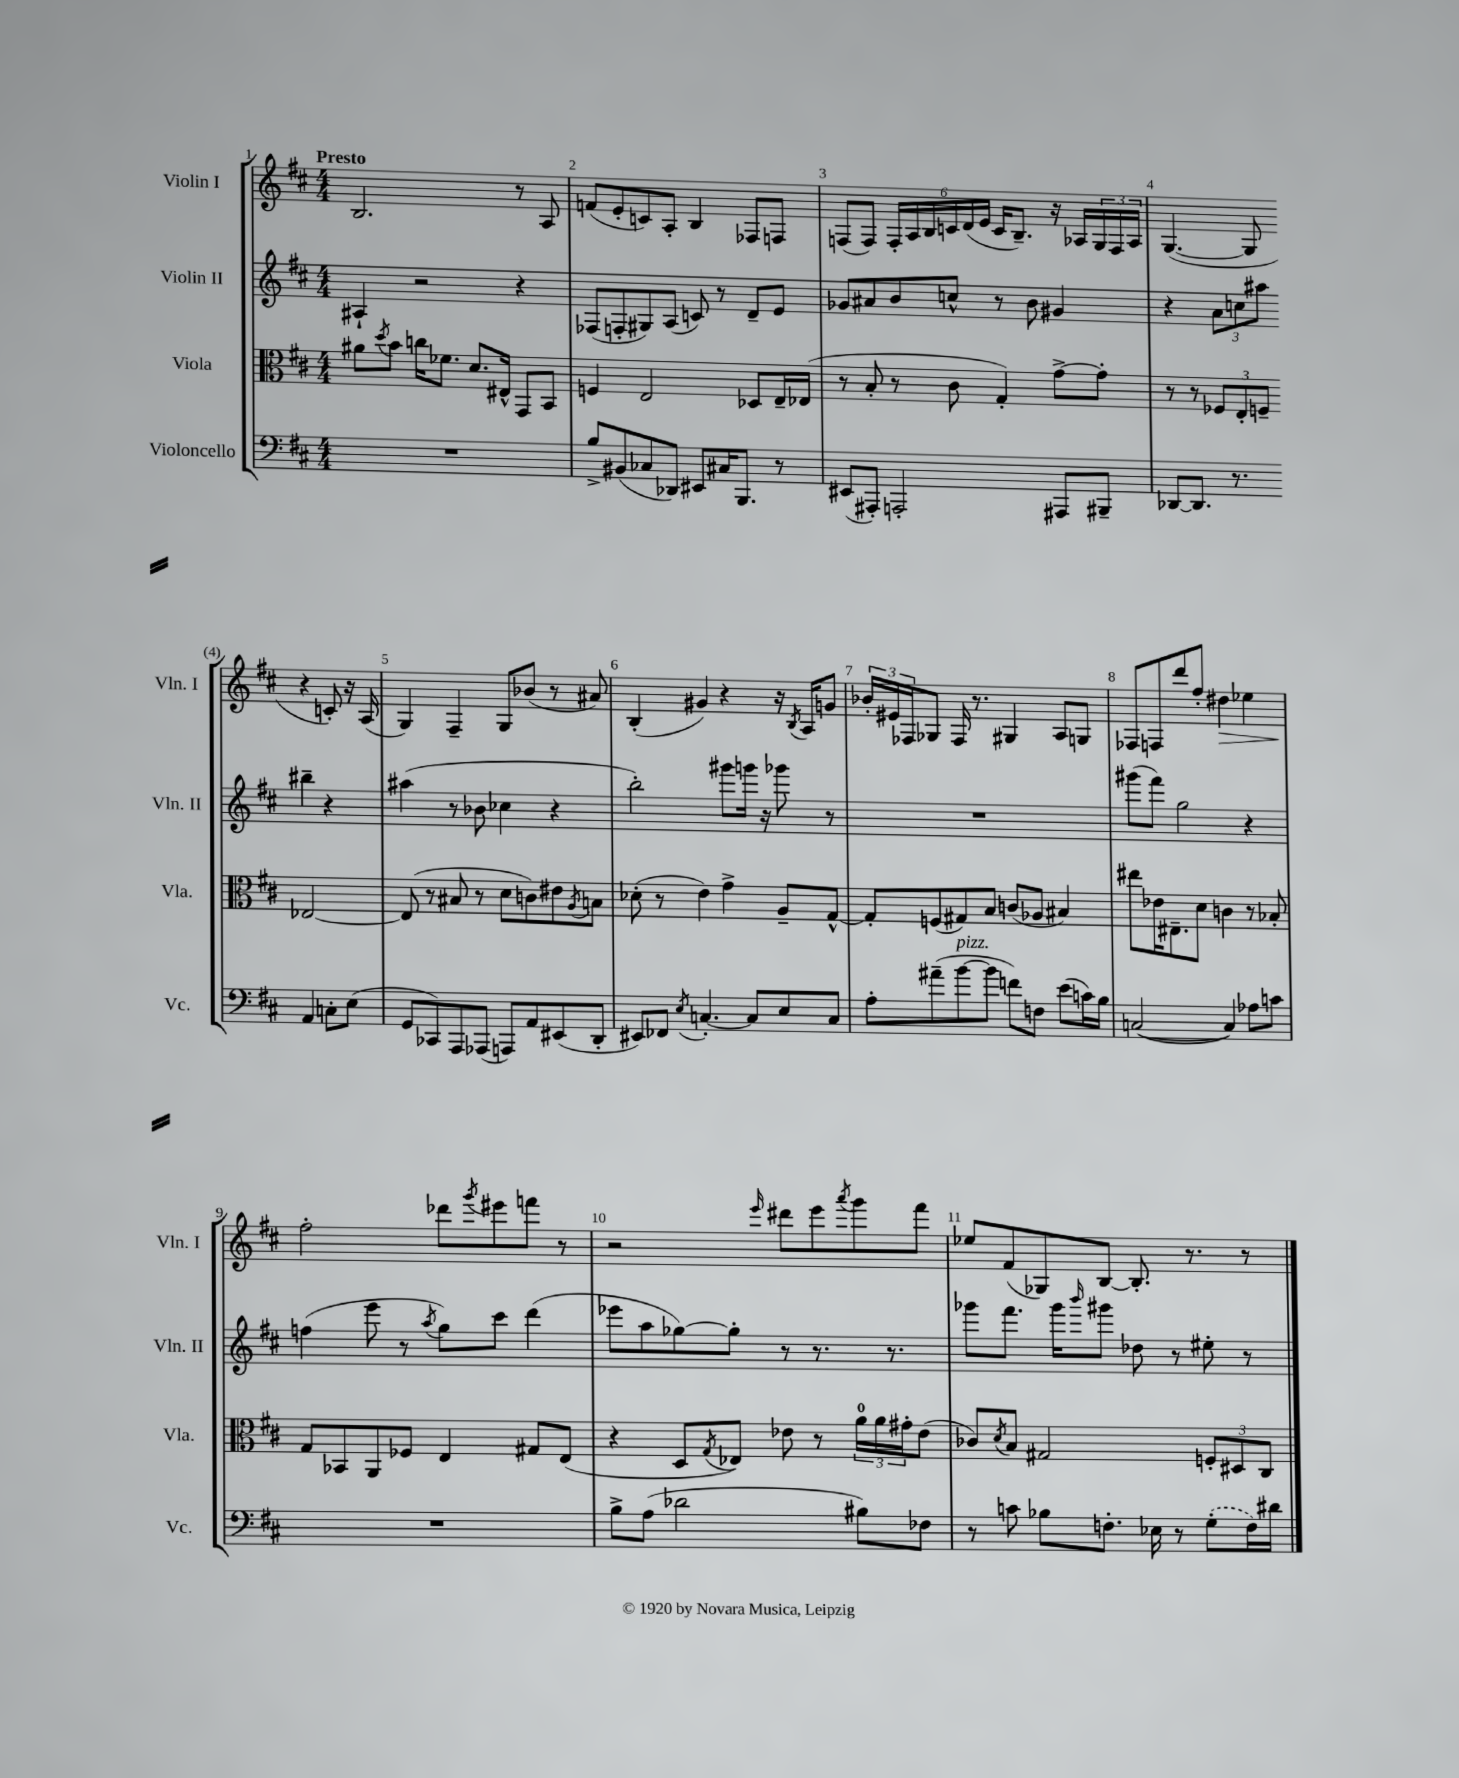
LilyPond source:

<<
\new StaffGroup <<
\new Staff = "s0" \with { instrumentName = "Violin I" shortInstrumentName = "Vln. I" } {
    \clef treble \key d \major \numericTimeSignature \time 4/4 \tempo "Presto"
    b2. r8 a8 |
    f'8( e'8-. c'8) a8-. b4 fes8 f8 |
    f8( f8) \tuplet 6/4 { f16-. a16 b16 c'16 d'16( e'16 } c'16 b8.--) r16 aes16 \tuplet 3/2 { g16 f16 aes16 } |
    g4.~( g8 r4 c'8-.) r16 a16( |
    g4) fis4-- g8 bes'8( r8 ais'8) |
    b4-.( gis'4) r4 r16 \acciaccatura { b8 } a16 g'8 |
    \tuplet 3/2 { bes'16-. eis'16 fes16 } ges8 fes16 r8. gis4 a8 g8 |
    fes8 f8 d'''8 fis''8-. dis''4\> ees''4 |
    fis''2-.\! des'''8 \acciaccatura { g'''8 } eis'''8 f'''8 r8 |
    r2 \grace { e'''16 } dis'''8 e'''8 \acciaccatura { a'''8 } g'''8 fis'''8 |
    ees''8 fis'8( ges8) b8~ b8.-. r8. r8 \bar "|." |
}
\new Staff = "s1" \with { instrumentName = "Violin II" shortInstrumentName = "Vln. II" } {
    \clef treble \key d \major \numericTimeSignature \time 4/4
    ais4-! r2 r4 |
    fes8( f8-. gis8) a8( c'8) r8 d'8-- e'8 |
    ges'8 ais'8 b'8 c''8-^ r8 b'8 gis'4 |
    r4 \tuplet 3/2 { a'8 c''8 ais''8 } bis''4-- r4 |
    ais''4( r8 bes'8 ces''4 r4 |
    b''2-.) gis'''8 g'''16 r16 ges'''8 r8 |
    R1 |
    gis'''8( fis'''8) g''2 r4 |
    f''4( e'''8 r8 \acciaccatura { a''8 } g''8) cis'''8 d'''4( |
    ees'''8 a''8 ges''8~) ges''8-. r8 r8. r8. |
    ges'''8 fis'''8. ges'''16 \grace { b'''16 } gis'''8 des''8 r8 eis''8-. r8 \bar "|." |
}
\new Staff = "s2" \with { instrumentName = "Viola" shortInstrumentName = "Vla." } {
    \clef alto \key d \major \numericTimeSignature \time 4/4
    ais'8 \acciaccatura { d''8 } b'8 c''16 fes'8. d'8. eis16-^ g,8 b,8 |
    f4 e2 des8 e16-- ees16( |
    r8 b8-. r8 cis'8 g4-.) g'8~-> g'8-. |
    r8 r8 \tuplet 3/2 { fes8 e8-. f8-- } ees2~ |
    ees8( r8 bis8 r8 d'8 c'8) eis'8 \acciaccatura { a8 } b8 |
    des'8-.( r8 e'4) g'4-> a8-- g8~-^ |
    g8-. f8( gis8) b8 c'8( aes8 bis4) |
    eis''8 ees'16 eis8.-- d'8 c'4 r8 bes8-. |
    g8 bes,8 a,8 fes8 e4 gis8 e8( |
    r4 d8 \acciaccatura { g8 } ees8) ees'8 r8 \tuplet 3/2 { a'16-0 a'16 gis'16-. } ees'8( |
    ces'8) \acciaccatura { d'8 } b8 gis2 \tuplet 3/2 { f8-. dis8 cis8 } \bar "|." |
}
\new Staff = "s3" \with { instrumentName = "Violoncello" shortInstrumentName = "Vc." } {
    \clef bass \key d \major \numericTimeSignature \time 4/4
    R1 |
    b8-> bis,8( ces8 des,8) eis,8 cis16 b,,8. r8 |
    eis,8( ais,,8-.) a,,2-. ais,,8 bis,,8-- |
    des,8~ des,8. r8. a,4 c8-. e8( |
    g,8 ces,8) a,,8 aes,,8( a,,8) a,8 eis,8( d,8-. |
    eis,8) fes,8 \acciaccatura { e8 } c4.~-. c8 e8 c8 |
    a8-. ais'8--( b'8~^\markup { \italic "pizz." } b'8 f'8) f8 e'8( c'16) b16 |
    c2~( c4) aes8 c'8 |
    R1 |
    b8-> a8( des'2 bis8) fes8 |
    r8 c'8 bes8 f8.-. ees16 r8 \once \slurDashed g8-.( f16) dis'16 \bar "|." |
}
>>
>>
\layout { \context { \Score \override BarNumber.break-visibility = ##(#f #t #t) barNumberVisibility = #all-bar-numbers-visible } }
